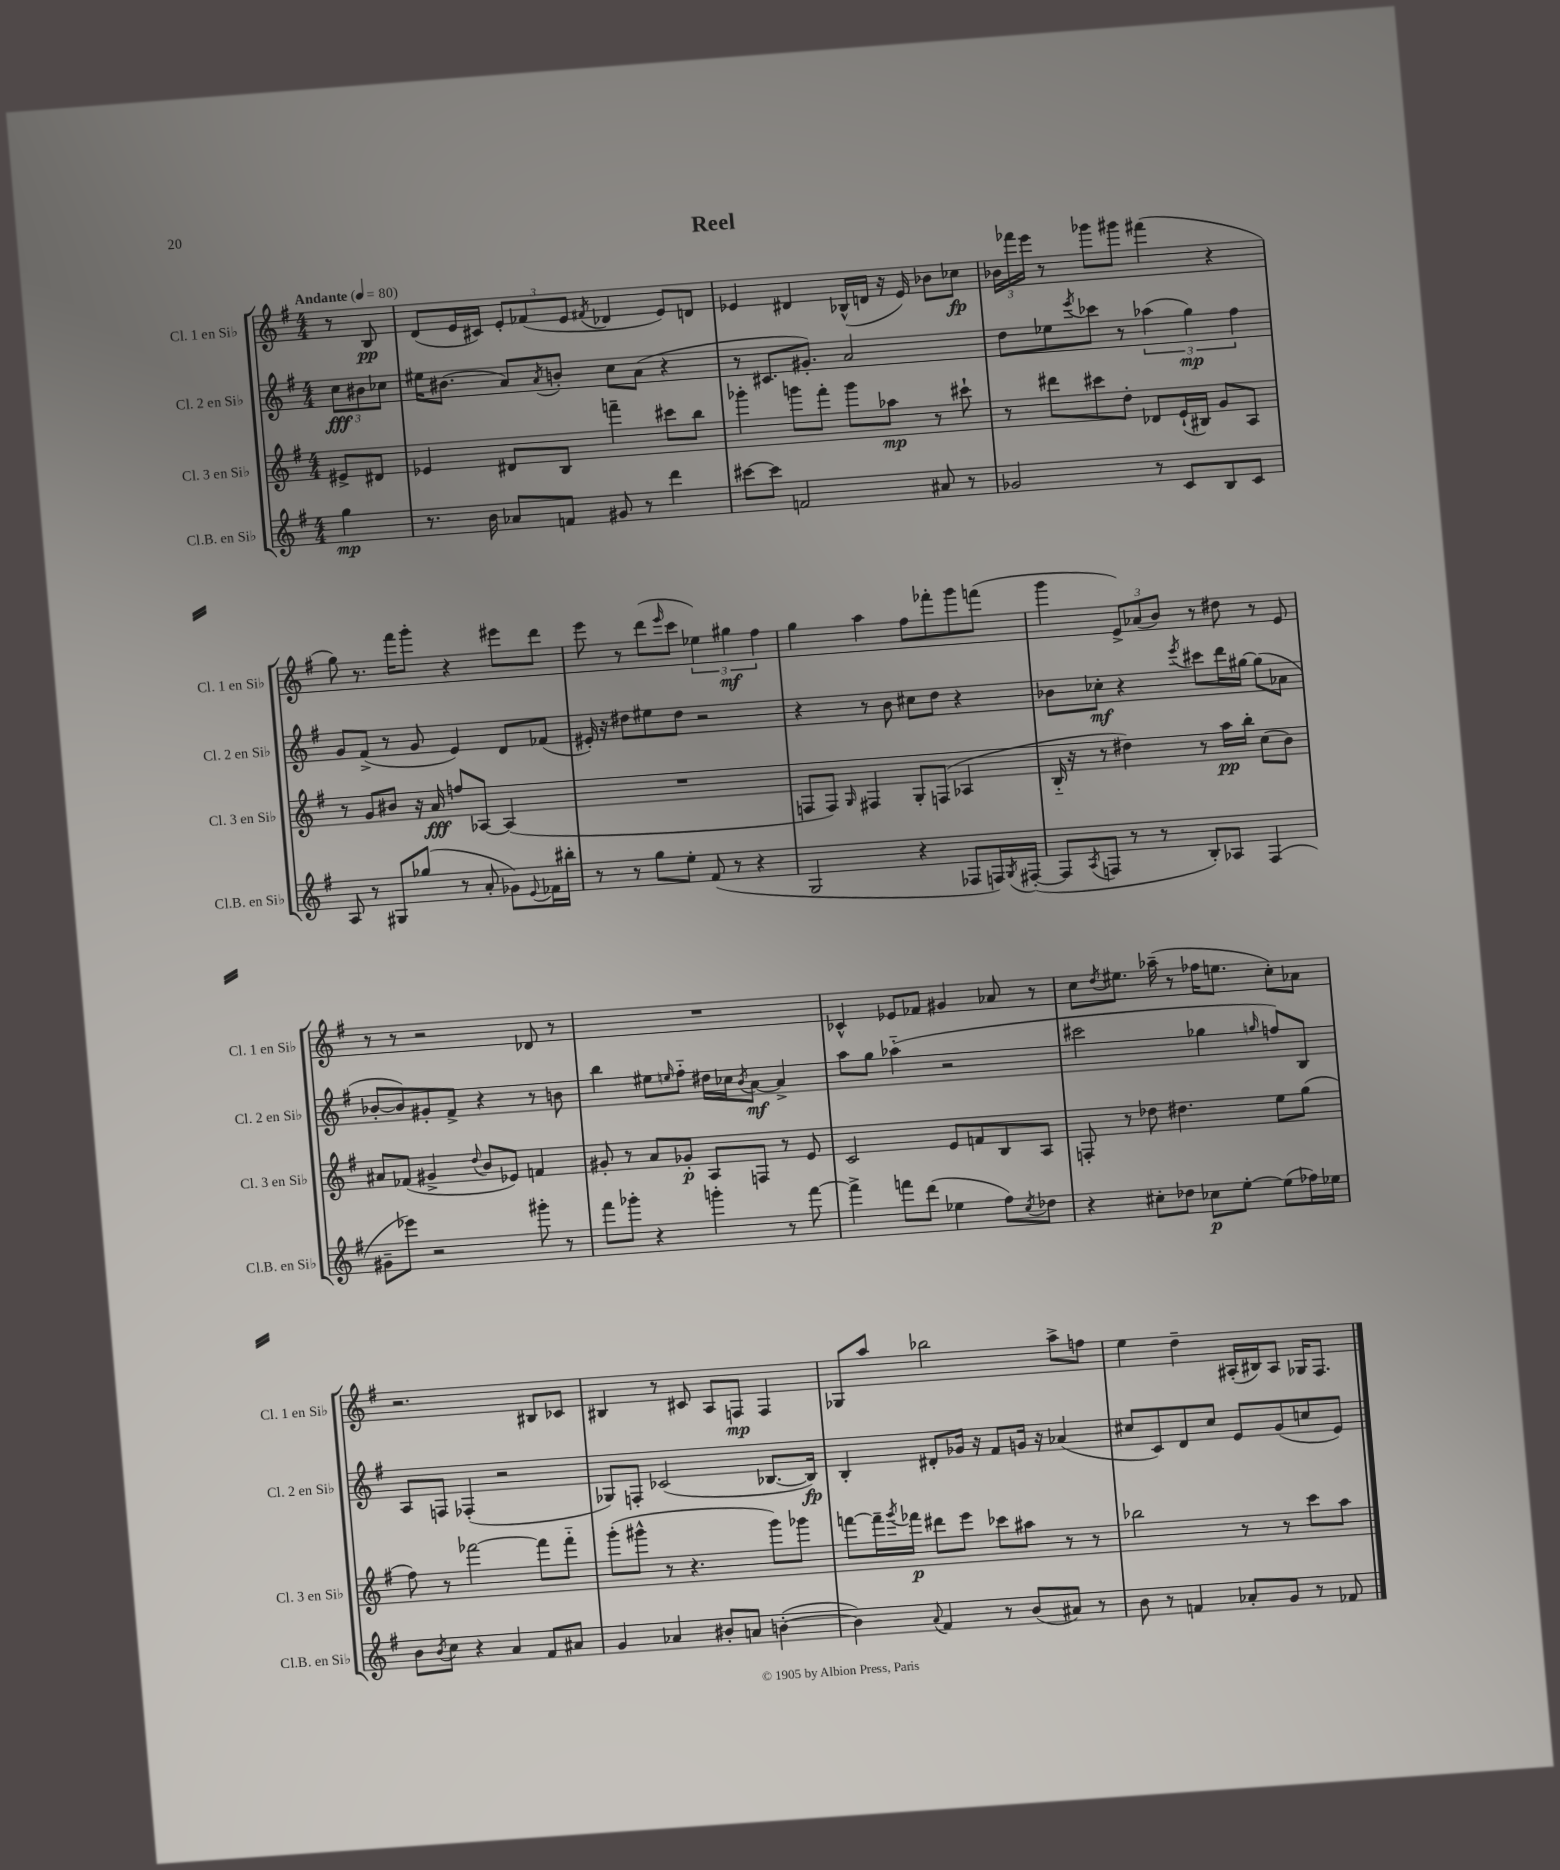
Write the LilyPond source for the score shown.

\header { title = "Reel" }
<<
\new StaffGroup <<
\new Staff = "s0" \with { instrumentName = "Cl. 1 en Sib" shortInstrumentName = "Cl. 1 en Sib" } {
    \clef treble \key g \major \numericTimeSignature \time 4/4 \partial 4 \tempo "Andante" 4 = 80
    r8 b8\pp |
    d'8( e'16 cis'16) \tuplet 3/2 { e'8-. fes'8( e'8 } \acciaccatura { fis'8 } des'4 e'8) d'8 |
    ees'4 dis'4 bes16-^( d'16 r16 ees'16) bes'8 ces''8\fp |
    \tuplet 3/2 { bes'16 fes'''16 e'''16 } r8 ges'''8 gis'''8 fis'''4( r4 |
    g''8) r8. fis'''16 g'''8-. r4 eis'''8 d'''8 |
    e'''8 r8 d'''8( \grace { e'''16 } c'''8 \tuplet 3/2 { ees''4) gis''4\mf fis''4 } |
    g''4 a''4 fis''8 fes'''8-. g'''8 f'''8( |
    g'''4 \tuplet 3/2 { e'8->) aes'8( b'8) } r8 dis''8 r8 e'8 |
    r8 r8 r2 des'8 r8 |
    R1 |
    ces'4-^ ees'8 fes'8 gis'4 aes'8 r8 |
    c''8 \acciaccatura { d''8 } eis''8. aes''16--( r8 fes''16 e''8. c''8-.) aes'8 |
    r2. bis8 ces'8 |
    bis4 r8 cis'8 a8 f8\mp f4 |
    ges8 a''8 bes''2 a''8-> f''8 |
    e''4 d''4-- ais16-.( bis16) ais8 ges16 fis8. \bar "|." |
}
\new Staff = "s1" \with { instrumentName = "Cl. 2 en Sib" shortInstrumentName = "Cl. 2 en Sib" } {
    \clef treble \key g \major \numericTimeSignature \time 4/4 \partial 4
    \tuplet 3/2 { c''8\fff bis'8 ces''8 } |
    eis''16 bis'8.( a'8) \acciaccatura { a'8 } b'8-. c''8 a'8( r4 |
    r8 cis'8. gis'8.-.) a'2 |
    d''8 ees''8 \acciaccatura { e'''8 } ces'''8 r8 \tuplet 3/2 { aes''4( g''4\mp) fis''4 } |
    g'8 fis'8->( r8 g'8 e'4) d'8 fes'8( |
    eis'16-.) r16 dis''8 eis''8 dis''8 r2 |
    r4 r8 b'8 cis''8 d''8 r4 |
    bes'8 ces''8-.\mf r4 \acciaccatura { e'''8 } cis'''8 d'''16 gis''16~ gis''8( aes'8 |
    bes'8~-. bes'8) gis'8-. fis'8-> r4 r8 b'8 |
    b''4 eis''8 \grace { e''16 } fis''8-_ dis''16 ces''16 \acciaccatura { b'8 } a'8~\mf a'4-> |
    a''8 g''8 aes''4-_( r2 |
    cis'''2 ges''4 \grace { g''16 } f''8) b8 |
    a8 f8 fes4-.( r2 |
    ges8) f8-. ces'2( bes8.~ bes16\fp) |
    b4-. dis'8-. ges'16 r16 fis'8 g'16 r16 aes'4( |
    cis''8 c'8) d'8 cis''8 e'8 g'8( c''8 e'8) \bar "|." |
}
\new Staff = "s2" \with { instrumentName = "Cl. 3 en Sib" shortInstrumentName = "Cl. 3 en Sib" } {
    \clef treble \key g \major \numericTimeSignature \time 4/4 \partial 4
    eis'8-> dis'8 |
    ees'4 dis'8 b8 f'''4-- cis'''8 b''8 |
    ges'''4-. g'''8 fis'''8-. g'''8 aes''8\mp r8 cis'''8-! |
    r8 dis'''8 cis'''8 d''8-. des'8 e'16-!( bis16) g'8 a8 |
    r8 g'8 bis'8 r16 a'16\fff f''8 aes8~ aes4( |
    R1 |
    f8 f8) \grace { g16 } fis4 g8-. f8( aes4 |
    b16-_ r16 r8 dis''4) r8 a''16\pp b''16-. c''8( b'8) |
    ais'8 fes'8( gis'4-> \appoggiatura { d''8 } b'8 ees'8) f'4 |
    gis'8-. r8 a'8 ges'8-.\p a8 f8 r8 e'8 |
    c'2 e'8 f'8 b8 a8 |
    f8-. r8 des''8 dis''4. e''8 g''8( |
    fis''8) r8 fes'''2~ fes'''8 fes'''8-_ |
    g'''8-.( gis'''8-^ r8 r4. gis'''8) ges'''8 |
    f'''8~ f'''16-- \acciaccatura { g'''8 } fes'''16\p dis'''8 e'''8 ces'''8 ais''8 r8 r8 |
    bes''2 r8 r8 c'''8 a''8 \bar "|." |
}
\new Staff = "s3" \with { instrumentName = "Cl.B. en Sib" shortInstrumentName = "Cl.B. en Sib" } {
    \clef treble \key g \major \numericTimeSignature \time 4/4 \partial 4
    g''4\mp |
    r8. b'16 aes'8 f'8 gis'8 r8 d'''4 |
    cis'''8~ cis'''8 f'2 ais'8 r8 |
    ges'2 r8 c'8 b8 c'8 |
    a8 r8 gis8 ges''8( r8 a'8-. ges'8) \appoggiatura { e'8 } fes'16 bis''16-. |
    r8 r8 g''8 e''8-. fis'8( r8 r4 |
    g2 r4 fes8 f16) \acciaccatura { g8 } fis16~-.( |
    fis8 \acciaccatura { a8 } f8 r8 r8 b8-.) aes8 f4( |
    gis'8-- ees'''8) r2 gis'''8-. r8 |
    fis'''8 ges'''8-. r4 g'''4-. r8 fis'''8~ |
    fis'''4-> f'''8 d'''8( ees''4 fis''8) \acciaccatura { c''8 } des''8 |
    r4 cis''8-. des''8 ces''8\p e''8~-. e''8( fes''16) ees''16 |
    b'8 \acciaccatura { b'8 } c''8 r4 a'4 fis'8 ais'8 |
    g'4 aes'4 bis'8-. a'8 b'4~-.( |
    b'4) \appoggiatura { a'8 } fis'4 r8 b'8( ais'8) r8 |
    b'8 r8 f'4 aes'8-. g'8 r8 fes'8 \bar "|." |
}
>>
>>
\layout { \context { \Score \remove "Bar_number_engraver" } }
